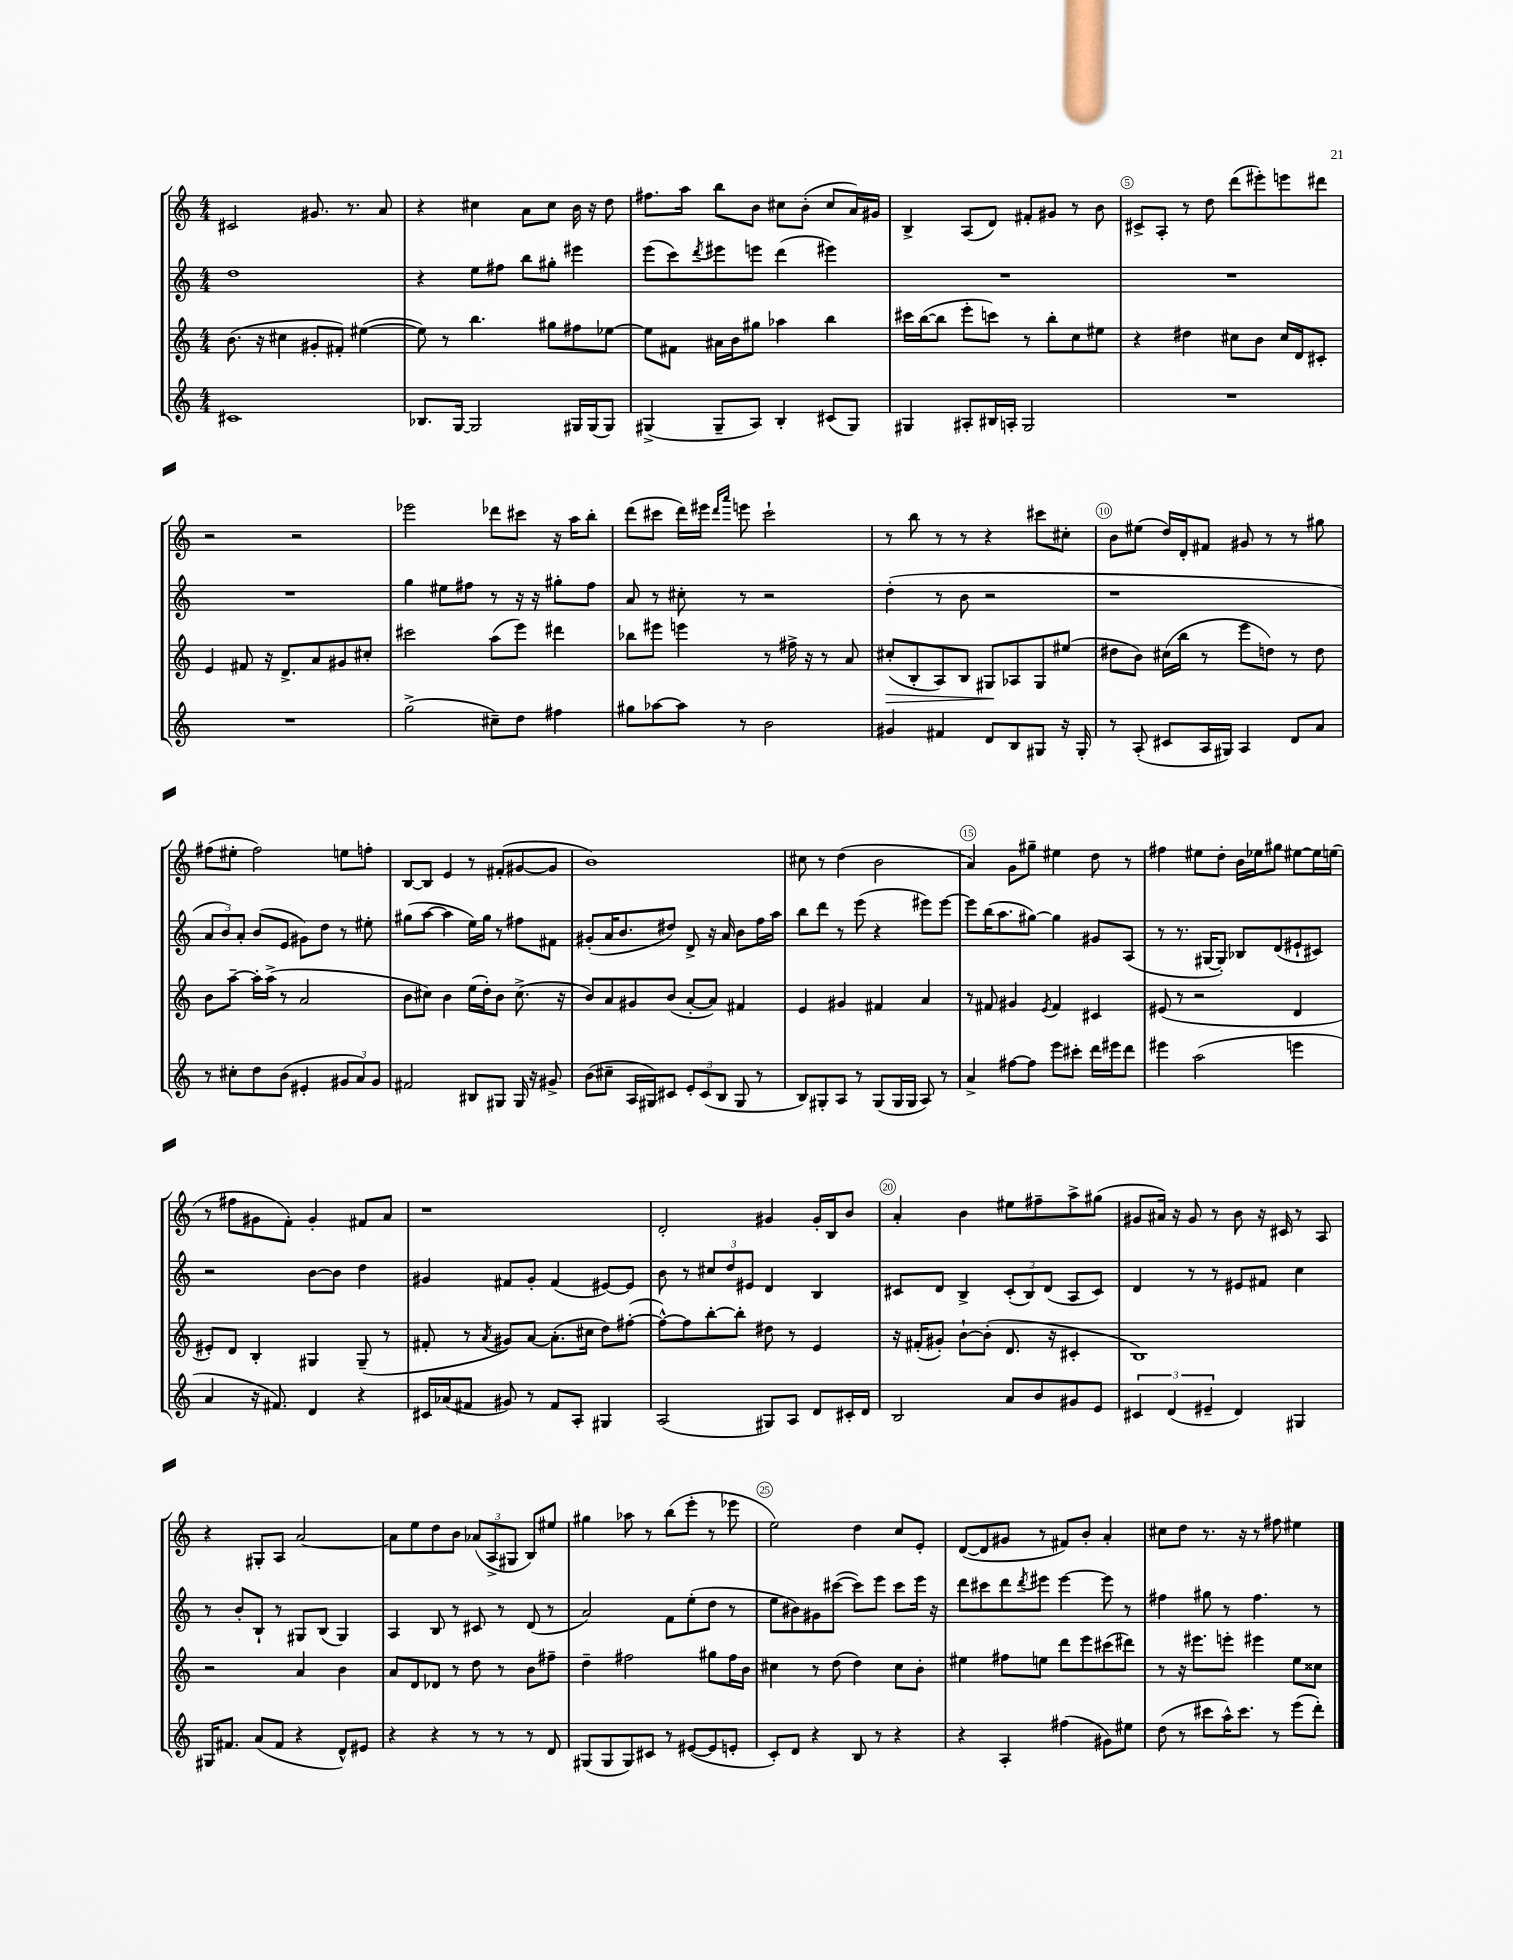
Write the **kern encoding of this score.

**kern	**kern	**dynam	**kern	**kern
*part4	*part3	*part3	*part2	*part1
*staff4	*staff3	*staff3	*staff2	*staff1
*clefG2	*clefG2	*	*clefG2	*clefG2
*k[]	*k[]	*	*k[]	*k[]
*M4/4	*M4/4	*	*M4/4	*M4/4
=1	=1	=1	=1	=1
1c#X	(8.b\	.	1dd	2c#X/
.	16r	.	.	.
.	4cc#X\	.	.	.
.	8g#X'/L	.	.	8.g#X/
.	8f#X'/J)	.	.	.
.	.	.	.	8.r
.	([4ee#X\	.	.	.
.	.	.	.	8a/
=2	=2	=2	=2	=2
8.B-X/L	8ee#\])	.	4r	4r
.	8r	.	.	.
[16G/Jk	.	.	.	.
2G/]	4.bb\	.	8ee\L	4cc#X\
.	.	.	8ff#X\J	.
.	.	.	8bb\L	8a\L
.	8gg#X\L	.	8gg#X'\J	8cc#\J
16G#X/LL	8ff#X\	.	4eee#X\	16b\
(16G#/J	.	.	.	16r
8G#/J)	[8ee-X\J	.	.	8dd\
=3	=3	=3	=3	=3
(4G#X^/	8ee-\L]	.	(8eee\L	8.ff#X\L
.	8f#X\J	.	8ccc\)	.
.	.	.	.	16aa\Jk
.	.	.	8qddd/	.
8G#~/L	16a#X\LL	.	8eee#X\	8bb\L
.	16b\J	.	.	.
8A/J)	8gg#X\J	.	8eeen\J	8b\J
4B'/	4aa-X\	.	(4ddd\	8cc#X\L
.	.	.	.	(8b'\J
(8c#X/L	4bb\	.	4eee#X\)	8cc#/L
8G#/J)	.	.	.	16a/L)
.	.	.	.	16g#X/JJ
=4	=4	=4	=4	=4
4G#X/	16ccc#X\LL	.	1r	4B^/
.	([16bb\J	.	.	.
.	8bb\J]	.	.	.
8A#X'/L	8eee'\L	.	.	(8A/L
16B#X/L	8cccn\J)	.	.	8d/J)
16An'/JJ	.	.	.	.
2G#/	8r	.	.	8f#X'/L
.	8bb'\L	.	.	8g#X/J
.	8cc\	.	.	8r
.	8ee#X\J	.	.	8b\
=5	=5	=5	=5	=5
1r	4r	.	1r	8c#X^/L
.	.	.	.	8A'/J
.	4dd#X\	.	.	8r
.	.	.	.	8dd\
.	8cc#X\L	.	.	(8ddd\L
.	8b\J	.	.	8eee#X'\)
.	16cc#/LL	.	.	8eeen\
.	16d/J	.	.	.
.	8c#X'/J	.	.	8ddd#X\J
!!LO:LB:g=z
=6	=6	=6	=6	=6
1r	4e/	.	1r	2r
.	8f#X/	.	.	.
.	16r	.	.	.
.	8.d^/L	.	.	.
.	.	.	.	2r
.	8a/	.	.	.
.	8g#X/	.	.	.
.	8cc#X'/J	.	.	.
=7	=7	=7	=7	=7
(2gg^\	2ccc#X\	.	4gg\	2eee-X\
.	.	.	8ee#X\L	.
.	.	.	8ff#X\J	.
8cc#X~\L)	(8aa\L	.	8r	8ddd-X\L
8dd\J	8eee\J)	.	16r	8ccc#X\J
.	.	.	16r	.
4ff#X\	4ddd#X\	.	8gg#X'\L	16r
.	.	.	.	16aa\KL
.	.	.	8ff#\J	8bb'\J
=8	=8	=8	=8	=8
8gg#X\L	8bb-X\L	.	8a/	(8ddd\L
[8aa-X\	8eee#X\J	.	8r	8ccc#X\J
8aa-\J]	4eeen\	.	8cc#X'\	16ddd\LL)
.	.	.	.	16eee#X\JJ
.	.	.	.	16qqddd/LL
.	.	.	.	16qqaaa/JJ
8r	.	.	8r	8eeen\
2b\	8r	.	2r	2ccc#`\
.	16ff#X^\	.	.	.
.	16r	.	.	.
.	8r	.	.	.
.	8a/	.	.	.
=9	=9	=9	=9	=9
!	!	!LO:HP:b	!	!
4g#X/	(8cc#X'/L	>	(4dd'\	8r
.	8B'/	.	.	8bb\
4f#X/	8A/)	.	8r	8r
.	8B/J	.	8b\	8r
8d/L	8G#X/L	.	2r	4r
8B/	8A-X/	]	.	.
8G#X/J	8G#/	.	.	8ccc#X\L
16r	(8ee#X/J	.	.	8cc#X'\J
16G#'/	.	.	.	.
=10	=10	=10	=10	=10
8r	8dd#X\L	.	1r	8b\L
(8A'/	8b\J)	.	.	(8ee#X\J
8c#X/L	(16cc#X\LL	.	.	16dd/LL)
.	16bb\JJ	.	.	16d'/J
16A/L	8r	.	.	8f#X/J
16G#X/JJ)	.	.	.	.
4A/	8eee\L	.	.	8g#X/
.	8ddn\J)	.	.	8r
8d/L	8r	.	.	8r
8a/J	8dd\	.	.	8gg#X\
!!LO:LB:g=z
=11	=11	=11	=11	=11
8r	8b\L	.	12a/L	(8ff#X\L
.	.	.	12b/)	.
8cc#X'\L	[8aa~\J	.	.	8ee#X'\J
.	.	.	12a'/J	.
8dd\	16aa'\LL]	.	(8b/L	2ff#\)
.	(16aa^\JJ	.	.	.
(8b\J	8r	.	8e/J	.
4e#X'/	2a/	.	8g#X\L)	.
.	.	.	8dd\J	.
12g#X/L	.	.	8r	8een\L
12a/)	.	.	.	.
.	.	.	8ee#X'\	8ffn'\J
12g#/J	.	.	.	.
=12	=12	=12	=12	=12
2f#X/	8b\L	.	(8gg#X\L	[8B/L
.	8cc#X\J)	.	[8aa\J	8B/J]
.	4b\	.	4aa\]	4e/
8B#X/L	(16ee\LL	.	16ee\LL)	8r
.	16dd'\J)	.	16gg#\JJ	.
8G#X/J	8b\J	.	8r	(8f#X'/L
16G#/	(8.cc#^\	.	8ff#X\L	[8g#X/
16r	.	.	.	.
8g#X^/	.	.	8f#X\J	8g#/J]
.	16r	.	.	.
=13	=13	=13	=13	=13
(8b\L	8b/L)	.	(8g#X'/L	1b)
8cc#X~\J	8a/	.	16a/K	.
.	.	.	8.b/	.
16A/LL	8g#X/	.	.	.
16G#X/J)	.	.	.	.
8c#X/J	(8b/J	.	8dd#X/J)	.
12e'/L	[8a'/L	.	8d^/	.
(12c#/	.	.	.	.
.	8a/J])	.	16r	.
12B/J	.	.	.	.
.	.	.	16a/	.
8G#/	4f#X/	.	8b\L	.
8r	.	.	16ff\L	.
.	.	.	16aa\JJ	.
=14	=14	=14	=14	=14
8B/L)	4e/	.	8bb\L	8cc#X\
8G#X'/	.	.	8ddd\J	8r
8A/J	4g#X/	.	8r	(4dd\
8r	.	.	(8eee\	.
(8G#/L	4f#X/	.	4r	2b\
16G#/L	.	.	.	.
16G#/JJ	.	.	.	.
8A/)	4a/	.	8eee#X\L)	.
8r	.	.	[8eee#\J	.
=15	=15	=15	=15	=15
4a^/	8r	.	8eee#\L]	4a/)
.	8f#X/	.	(16bb\K	.
.	.	.	8.aa\	.
[8ff#X\L	4g#X/	.	.	8g\L
8ff#\J]	.	.	[8gg#X\J)	8gg#X~\J
.	8qe/	.	.	.
8eee\L	4f#/	.	4gg#\]	4ee#X\
8ccc#X'\J	.	.	.	.
16ddd\LL	4c#X/	.	8g#X/L	8dd\
16eee#X\J	.	.	.	.
8ddd\J	.	.	(8A/J	8r
=16	=16	=16	=16	=16
4eee#X\	(8e#X/	.	8r	4ff#X\
.	8r	.	8.r	.
(2aa\	2r	.	.	8ee#X\L
.	.	.	[16G#X/KL	.
.	.	.	8G#'/J])	8dd'\J
.	.	.	8B-X/L	16b\LL
.	.	.	.	16ee-X\J
.	.	.	(8d/	8gg#X\J
4eeen\	4d/	.	8e#X`/	[8ee#X\L
.	.	.	8c#X/J)	16ee#\L]
.	.	.	.	(16een\JJ
!!LO:LB:g=z
=17	=17	=17	=17	=17
4a/	8e#X'/L)	.	2r	8r
.	8d/J	.	.	8ff#X\L
16r	4B'/	.	.	8g#X\
8.f#X/)	.	.	.	.
.	.	.	.	8f'\J)
4d/	4G#X/	.	[8b\L	4g#'/
.	.	.	8b\J]	.
4r	(8G#~/	.	4dd\	8f#X/L
.	8r	.	.	8a/J
=18	=18	=18	=18	=18
16c#X/LL	8f#X'/	.	4g#X/	1r
(16a-X/J	.	.	.	.
8f#X/J	8r	.	.	.
.	8qa/	.	.	.
8g#X/)	8g#X/L)	.	8f#X/L	.
8r	[8a/J	.	8g#'/J	.
8f#/L	(8.a'\L]	.	(4f#/	.
8A'/J	.	.	.	.
.	16cc#X\Jk	.	.	.
4G#X/	8dd\L)	.	[8e#X/L)	.
.	([8ff#X'\J	.	8e#/J]	.
=19	=19	=19	=19	=19
(2A/	8ff#^^\L_)	.	8b\	2d'/
.	8ff#\]	.	8r	.
.	[8bb'\	.	12cc#X/L	.
.	.	.	12dd/	.
.	8bb'\J]	.	.	.
.	.	.	12e#X/J	.
8G#X/L)	8dd#X\	.	4d/	4g#X/
8A/J	8r	.	.	.
8d/L	4e/	.	4B/	16g#'/LL
.	.	.	.	16B/J
16c#X'/L	.	.	.	8b/J
16d/JJ	.	.	.	.
=20	=20	=20	=20	=20
2B/	16r	.	8c#X/L	4a'/
.	(16f#X'/KL	.	.	.
.	8g#X'/J)	.	8d/J	.
.	[8b`\L	.	4B^/	4b\
.	(8b'\J]	.	.	.
8a/L	8.d/	.	(12c#'/L	8ee#X\L
.	.	.	12B/)	.
8b/	.	.	.	8ff#X~\
.	.	.	(12d/J	.
.	16r	.	.	.
8g#X/	4c#X'/	.	8A/L	8aa^\
8e/J	.	.	8c#/J)	(8gg#X\J
=21	=21	=21	=21	=21
6c#X/	1B)	.	4d/	8g#X/L
.	.	.	.	16a#X/Jk)
(6d/	.	.	.	.
.	.	.	.	16r
.	.	.	8r	8g#/
6e#X~/	.	.	.	.
.	.	.	8r	8r
4d/)	.	.	8e#X/L	8b\
.	.	.	8f#X/J	16r
.	.	.	.	16c#X/
4G#X/	.	.	4cc\	8r
.	.	.	.	8A/
!!LO:LB:g=z
=22	=22	=22	=22	=22
16G#X/KL	2r	.	8r	4r
8.f#X/J	.	.	.	.
.	.	.	8b'/L	.
(8a/L	.	.	8B`/J	8G#X'/L
8f#/J	.	.	8r	8A/J
4r	4a/	.	8G#X/L	[2a/
.	.	.	(8B/J	.
8d^^/L)	4b\	.	4G#/)	.
8e#X/J	.	.	.	.
=23	=23	=23	=23	=23
4r	8a/L	.	4A/	8a\L]
.	8d/	.	.	8ee\
4r	8d-X/J	.	8B/	8dd\
.	8r	.	8r	8b\J
8r	8dd\	.	8c#X/	(12a-X/L
.	.	.	.	12A^/
8r	8r	.	8r	.
.	.	.	.	12G#X/J
8r	8b\L	.	(8d/	8B/L)
8d/	8ff#X~\J	.	8r	8ee#X/J
=24	=24	=24	=24	=24
(8G#X/L	4dd~\	.	2a/)	4gg#X\
8G#/	.	.	.	.
8G#/)	2ff#X\	.	.	8aa-X\
8c#X/J	.	.	.	8r
8r	.	.	8f\L	(8bb\L
([8e#X/L	.	.	(8ee'\	8eee'\J
8e#/]	8gg#X\L	.	8dd\J	8r
8en'/J	16ff#\L	.	8r	8eee-X\
.	16b\JJ	.	.	.
=25	=25	=25	=25	=25
8c'/L)	4cc#X\	.	8ee\L	2ee\)
8d/J	.	.	8b#X\)	.
4r	8r	.	8g#X\	.
.	(8dd\	.	([8ccc#X\J	.
8B/	4dd\)	.	8ccc#\L])	4dd\
8r	.	.	8eee\J	.
4r	8cc#\L	.	8ccc#\L	8cc/L
.	8b'\J	.	16eee\Jk	8e'/J
.	.	.	16r	.
=26	=26	=26	=26	=26
4r	4ee#X\	.	8ddd\L	([8d/L
.	.	.	8ccc#X\	8d/]
4A'/	8ff#X\L	.	8ddd\	8g#X/J
.	.	.	8qddd/	.
.	8een\J	.	8eee#X\J	8r
(4ff#X\	8ddd\L	.	[4eee#\	8f#X/L)
.	8eee\	.	.	8b'/J
8g#X\L)	(8ccc#X\	.	8eee#\]	4a'/
8ee#X\J	8ddd#X\J)	.	8r	.
=27	=27	=27	=27	=27
(8dd\	8r	.	4ff#X\	8cc#X\L
8r	16r	.	.	8dd\J
.	8.eee#X\L	.	.	.
8ccc#X\L	.	.	8gg#X\	8.r
16aa^^\K)	8eeen'\J	.	8r	.
8.ccc#\J	.	.	.	16r
.	4eee#X\	.	4.ff#\	8r
8r	.	.	.	8ff#X\
(8eee\L	8ee\L	.	.	4ee#X\
8ddd'\J)	8cc##X\J	.	8r	.
==	==	==	==	==
*-	*-	*-	*-	*-
